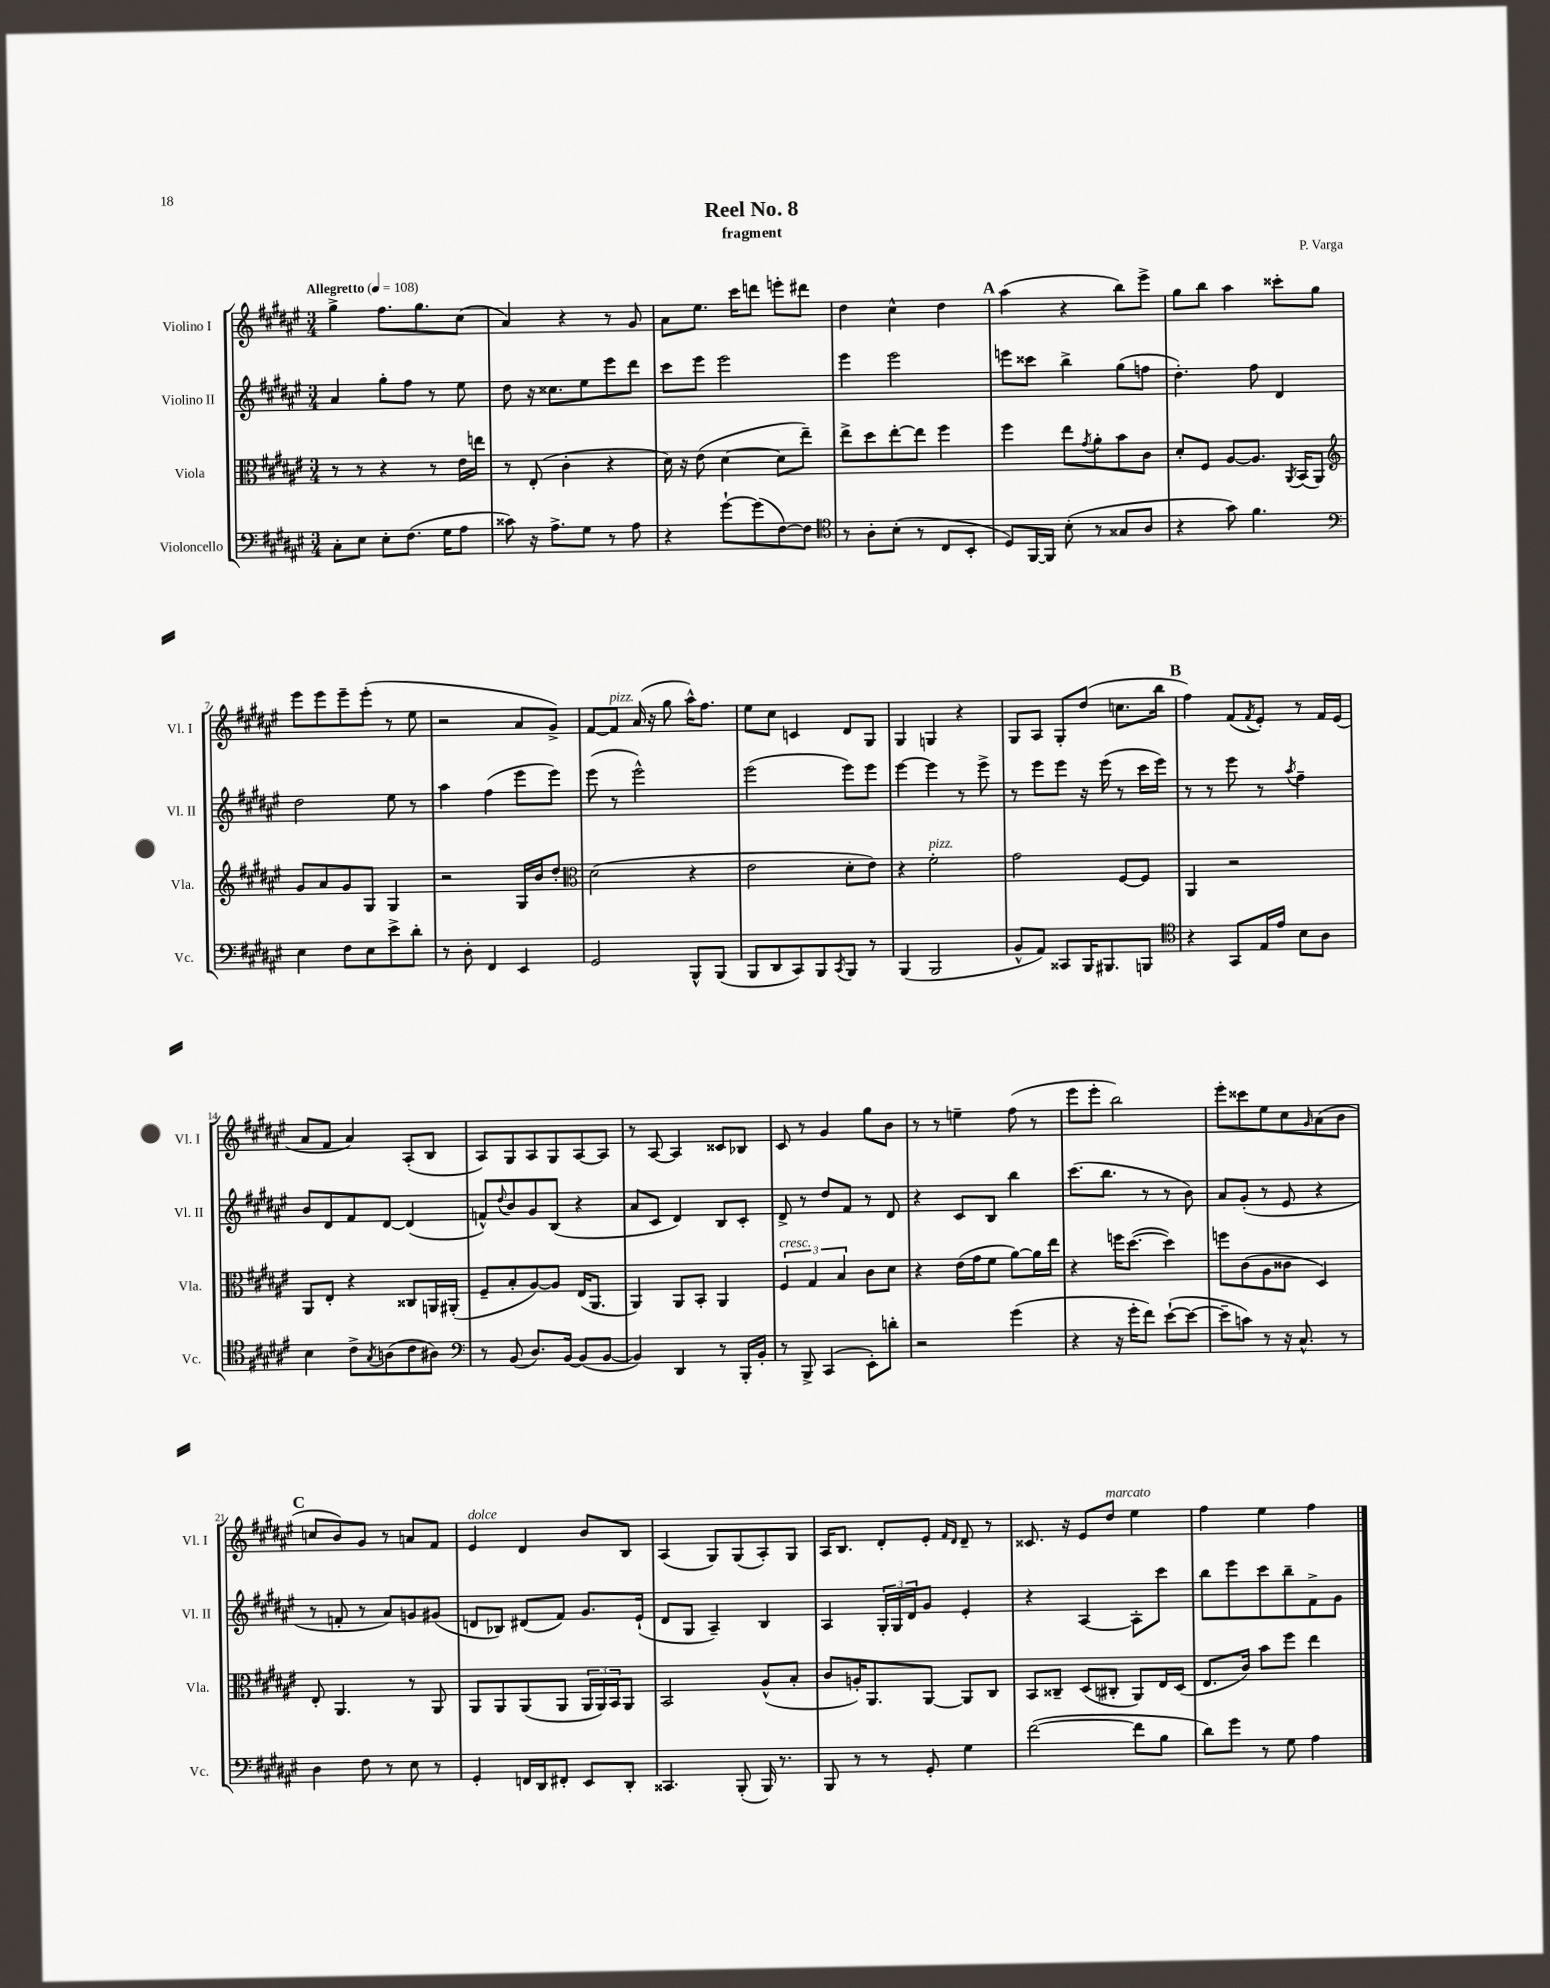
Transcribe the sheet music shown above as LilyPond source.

\header { title = "Reel No. 8" composer = "P. Varga" subtitle = "fragment" }
<<
\new StaffGroup <<
\new Staff = "s0" \with { instrumentName = "Violino I" shortInstrumentName = "Vl. I" } {
    \clef treble \key fis \major \numericTimeSignature \time 3/4 \tempo "Allegretto" 4 = 108
    gis''4-> fis''8. gis''8. cis''8( |
    ais'4) r4 r8 gis'8 |
    ais'8 eis''8. cis'''16 d'''8 e'''8-. dis'''8 |
    dis''4 cis''4-^ dis''4 |
    \mark \markup { \bold "A" } ais''4( r4 b''8) eis'''8-> |
    gis''8 b''8 ais''4 cisis'''8-. gis''8 |
    eis'''8 eis'''8 eis'''8-- eis'''8-.( r8 eis''8 |
    r2 ais'8 gis'8->) |
    fis'8~ fis'8^\markup { \italic "pizz." } ais'16( r16 gis''8 ais''16-^) fis''8. |
    eis''8 cis''8 c'4 dis'8 gis8 |
    gis4 g4 r4 |
    gis8 ais8 gis8-. dis''8( c''8. b''16 |
    \mark \markup { \bold "B" } fis''4) fis'8( \acciaccatura { fis'8 } eis'8-.) r8 fis'16 eis'16( |
    ais'8 fis'8 ais'4) ais8-.( b8 |
    ais8) gis8 ais8 gis8 ais8~ ais8 |
    r8 ais8~ ais4 cisis'8 bes8 |
    cis'8 r8 gis'4 gis''8 b'8 |
    r8 r8 e''4-- fis''8( r8 |
    eis'''8 eis'''8-. b''2) |
    eis'''8-. cisis'''8 eis''8 cis''8 \grace { gis'16 } ais'8( b'8 |
    \mark \markup { \bold "C" } c''8 b'8) gis'8 r8 a'8 fis'8 |
    eis'4^\markup { \italic "dolce" } dis'4 b'8 b8 |
    ais4( gis8) gis8( ais8-.) gis8 |
    ais16 b8. dis'8-. eis'8-. \grace { fis'16 dis'16 } dis'8-- r8 |
    cisis'8. r16 eis'8 dis''8^\markup { \italic "marcato" } eis''4 |
    fis''4 eis''4 fis''4 \bar "|." |
}
\new Staff = "s1" \with { instrumentName = "Violino II" shortInstrumentName = "Vl. II" } {
    \clef treble \key fis \major \numericTimeSignature \time 3/4
    ais'4 gis''8-. fis''8 r8 eis''8 |
    dis''8 r16 cisis''8. eis''8 eis'''8 dis'''8 |
    cis'''8 eis'''8 eis'''2 |
    eis'''4 eis'''2 |
    \mark \markup { \bold "A" } e'''8 cisis'''8 b''4-> gis''8( f''8 |
    dis''4.-.) fis''8 dis'4 |
    dis''2 eis''8 r8 |
    ais''4 fis''4( eis'''8 eis'''8) |
    eis'''8( r8 eis'''2-^) |
    eis'''2( eis'''8) eis'''8 |
    eis'''4~ eis'''4 r8 eis'''8-> |
    r8 eis'''8 eis'''8 r16 eis'''16( r8 cis'''16 eis'''16) |
    \mark \markup { \bold "B" } r8 r8 eis'''8 r8 \acciaccatura { ais''8 } fis''4-- |
    b'8 dis'8 fis'8 dis'8~ dis'4( |
    f'8-^) \appoggiatura { dis''8 } b'8 gis'8 b8( r4 |
    ais'8 cis'8 dis'4) b8 cis'8-. |
    dis'8-> r8 dis''8 fis'8 r8 dis'8 |
    r4 cis'8 b8 b''4 |
    cis'''8.( b''8. r8 r8 b'8) |
    ais'8 gis'8-.( r8 eis'8 r4 |
    \mark \markup { \bold "C" } r8 f'8-. r8 ais'8) g'8 gis'8( |
    d'8 bes8) dis'8( fis'8) gis'8. eis'16-!( |
    dis'8 gis8 ais4--) b4 |
    ais4 \tuplet 3/2 { gis16-. gis16 dis'16 } gis'8 eis'4-. |
    r4 ais4~ ais8-. cis'''8 |
    b''8 eis'''8 cis'''8 b''8-- fis'8-> gis'8 \bar "|." |
}
\new Staff = "s2" \with { instrumentName = "Viola" shortInstrumentName = "Vla." } {
    \clef alto \key fis \major \numericTimeSignature \time 3/4
    r8 r8 r4 r8 eis'16 e''16 |
    r8 eis8-.( cis'4-. r4 |
    dis'16) r16 eis'8( dis'4~ dis'8 eis''8--) |
    eis''8-> dis''8 eis''8~-. eis''8 fis''4 |
    \mark \markup { \bold "A" } fis''4 eis''8 \acciaccatura { gis'8 } ais'8-. b'8 cis'8 |
    dis'8-. fis8 ais8~ ais8. \acciaccatura { ais,8 } b,16( ais,8) |
    \clef treble gis'8 ais'8 gis'8 gis8 gis4 |
    r2 gis16 b'16 dis''8-. |
    \clef alto dis'2( r4 |
    eis'2 dis'8-. eis'8) |
    r4 fis'2-.^\markup { \italic "pizz." } |
    gis'2 fis8~ fis8 |
    \mark \markup { \bold "B" } ais,4 r2 |
    ais,8 eis8-. r4 cisis8 a,16 ais,16-.( |
    fis8-- b8-. ais8~) ais8 eis16( ais,8. |
    ais,4) ais,8 b,8-. ais,4 |
    \tuplet 3/2 { fis4^\markup { \italic "cresc." } gis4 b4 } cis'8 dis'8 |
    r4 eis'16( gis'16 fis'8 ais'8~) ais'16 eis''16 |
    r4 f''16 dis''8.~( dis''4) |
    f''8 cis'8( ais8 cisis'8 dis4) |
    \mark \markup { \bold "C" } eis8-. ais,4. r8 ais,8 |
    ais,8 ais,8 ais,8( ais,8 \tuplet 3/2 { ais,16 ais,16) b,16 } ais,8 |
    b,2 ais8-^( b8-. |
    cis'8 a16-.) ais,8. ais,8~ ais,8 cis8 |
    b,8 cisis8-- dis8( cis8-. ais,8) eis16 dis16( |
    eis8. cis'16) b'8 fis''8 eis''4 \bar "|." |
}
\new Staff = "s3" \with { instrumentName = "Violoncello" shortInstrumentName = "Vc." } {
    \clef bass \key fis \major \numericTimeSignature \time 3/4
    cis8-. eis8 eis8-. fis8.( gis16 ais8 |
    cisis'8) r16 ais8.-> gis8 r8 ais8 |
    r4 gis'8~-! gis'8( fis8~) fis8 |
    \clef tenor r8 ais8-. b8-.( r8 cis8 b,8-. |
    \mark \markup { \bold "A" } dis8) fis,16~ fis,16 b8-.( r8 gisis8 ais8 |
    r4 gis'8) fis'4. |
    \clef bass eis4 fis8 eis8 eis'8-> dis'8-. |
    r8 dis8-. fis,4 eis,4 |
    gis,2 b,,8-^ b,,8( |
    b,,8 dis,8 cis,8) b,,8 \acciaccatura { cis,8 } b,,8 r8 |
    b,,4( b,,2 |
    b,8-^ ais,8) cisis,8 b,,16 bis,,8. b,,8 |
    \mark \markup { \bold "B" } \clef tenor r4 gis,8 eis16 eis'16 b8 ais8 |
    b4 cis'8-> \acciaccatura { gis8 } a8( cis'8 ais8) |
    \clef bass r8 b,8( dis8.) b,16~ b,8( b,8~ |
    b,4) dis,4 r8 b,,16-. b,16-. |
    r8 b,,8-> cis,4( eis,8-.) d'8-. |
    r2 gis'4( |
    r4 r16 gis'16-. fis'8) eis'8~-!( eis'8~ |
    eis'8-- c'8) r8 r16 cis8.-^ r8 |
    \mark \markup { \bold "C" } dis4 fis8 r8 eis8 r8 |
    gis,4-. f,16 dis,16 fis,8-. eis,8 dis,8-. |
    cisis,4. b,,8-.( b,,16) r8. |
    b,,8 r8 r8 gis,8-. gis4 |
    fis'2~( fis'8 b8 |
    dis'8) gis'8 r8 gis8 ais4 \bar "|." |
}
>>
>>
